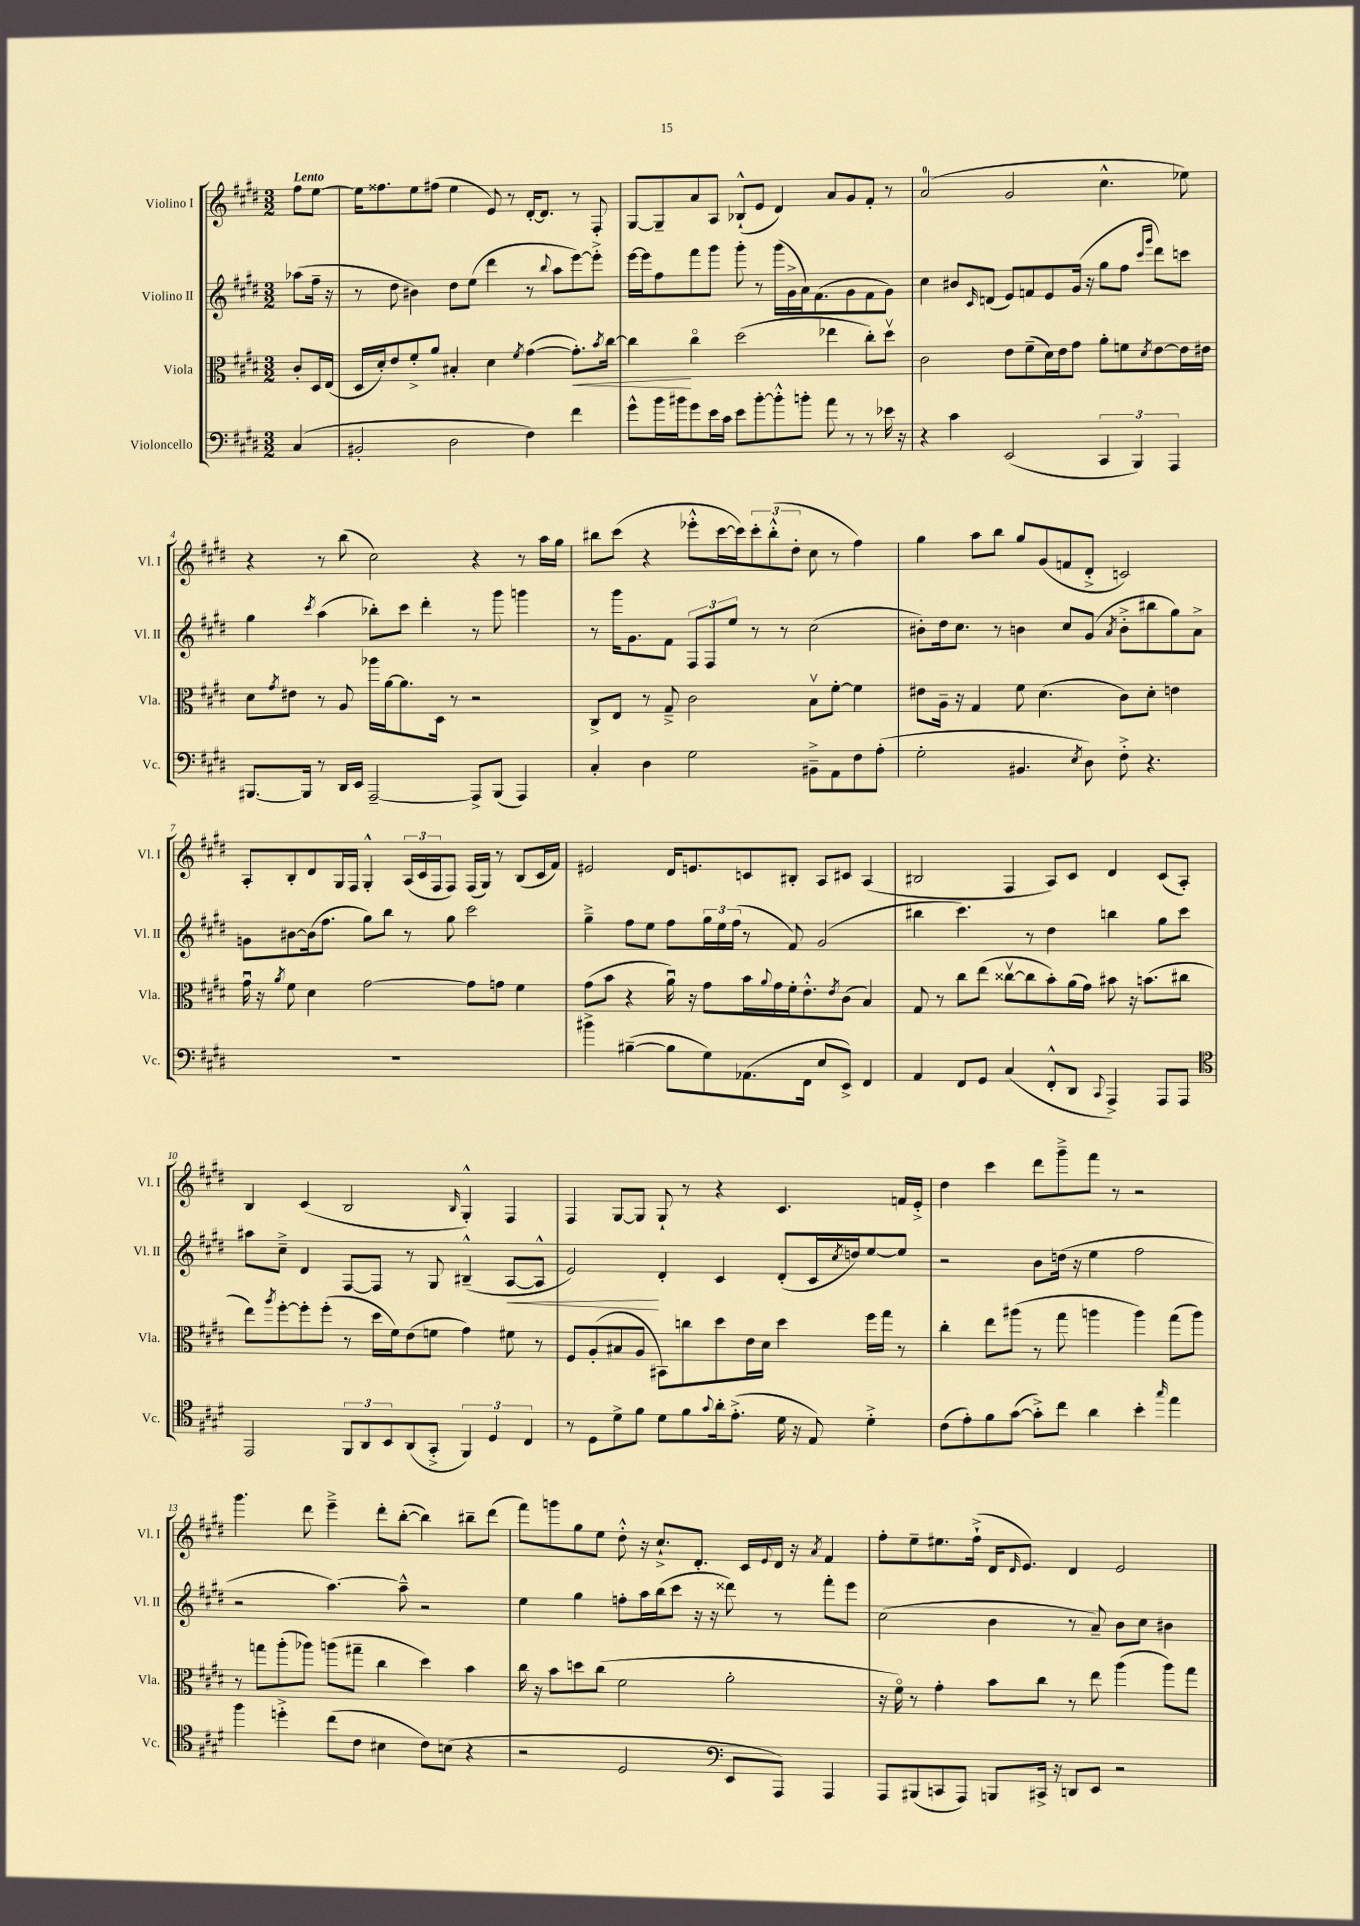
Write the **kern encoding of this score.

**kern	**kern	**kern	**kern
*staff4	*staff3	*staff2	*staff1
*clefF4	*clefC3	*clefG2	*clefG2
*k[f#c#g#d#]	*k[f#c#g#d#]	*k[f#c#g#d#]	*k[f#c#g#d#]
*M3/2	*M3/2	*M3/2	*M3/2
(4C#	8c#'	(8aa-	8ff#
.	16D#	16ff#~	[8ee
.	(16E	16r	.
=	=	=	=
2BB#'	16D#	8r	16ee]
.	16d#')	.	8.ff##
.	8e	8dd#	.
.	8f#'^	4b#)	8ee
.	8a	.	(8ff#
2D#	4B#'	8dd#	4ee
.	.	(8ee	.
.	4d#	4ddd#	8e)
.	.	.	8r
.	8qf#	.	.
4F#)	([4g#	8r	[16d#'
.	.	.	8.d#]
.	.	8qqbb	.
.	.	8aa	.
4f#	8.g#'])	[8eee)	8r
.	.	8eee'^]	8F#'
.	8qb	.	.
.	[16cc#	.	.
=	=	=	=
8g#^^	4cc#]	[16eee	[8G#
.	.	16eee]	.
16b	.	8ff#	8G#~]
16b#	.	.	.
8g#	4cc#o	8fff#	8a
16e	.	8ggg#	8A
16c#	.	.	.
8e	(2dd#	8ggg#'	(8B-`^^
[8b#'	.	8r	8e
8b#'^^]	.	(16ggg#	4d#)
.	.	16g#^	.
8b'	.	16a)	.
.	.	(8.f#	.
8a	4ee-	.	8a
8r	.	8g#	8g#
8r	8cc#')	8f#	8f#'
16e-	8dd#v	8g#)	8r
16r	.	.	.
=	=	=	=
4r	2c#	4cc#	(2a
4c#	.	8b#	.
.	.	16qqc#	.
.	.	(8d	.
(2EE	8e	8e)	2g#
.	(8f#~	8f	.
.	16d#)	8e	.
.	16e	.	.
.	8g#	(16g#	.
.	.	16r	.
6CC#	8a'	8gg#	4.cc#^^
.	8f	8ff#	.
6BBB)	.	.	.
.	.	16qqccc#	.
.	8qd#	16qqggg#	.
.	[8e	8ddd#)	.
6AAA	.	.	.
.	16e]	8ccc	8ee-)
.	16e#	.	.
=	=	=	=
[8.BBB#	8d#	4gg#	4r
.	8qg#	.	.
.	8e#	.	.
16BBB#]	.	.	.
.	.	8qccc#	.
8r	8r	(4aa	8r
16DD#	8A	.	(8bb
16EE	.	.	.
[2AAA~	16aa-	8bb-')	2cc#)
.	[16a	.	.
.	8.a]	8ccc#	.
.	.	4ddd#'	.
.	16D#	.	.
.	8r	.	.
8AAA^]	2r	8r	4r
(8BBB#	.	8ggg#	.
4AAA)	.	4ggg	8r
.	.	.	16aa
.	.	.	16gg#
=	=	=	=
4C#'	8C#^	8r	8bb#
.	8E	16ggg#	(8ccc#
.	.	8.g#	.
4D#	8r	.	4r
.	8G#~^	8f#	.
2G#	2c#	12F#	8eee-'^^
.	.	12F#	.
.	.	.	[16ccc#
.	.	12ee	.
.	.	.	16ccc#])
.	.	8r	12ccc#'
.	.	.	(12bb#'^^
.	.	8r	.
.	.	.	12dd#'
8BB#~^	8Bv	(2cc#	8cc#
8AA	[8f#'	.	8r
8F#	4f#]	.	4ff#)
(8A'	.	.	.
=	=	=	=
2G#'	8e#	8b#')	4gg#
.	16A~	16dd#	.
.	16r	8.cc#	.
.	4G#	.	8aa
.	.	8r	8bb
4.BB#	8f#	4b	8gg#
.	(4.d#	.	(8g#
.	.	8cc#	8f
8qE	.	.	.
8D#)	.	(8g#	8d#'^
.	.	8qa	.
8F#'^	8c#)	8b'^	2c)
4.r	8d#'	8bb#	.
.	4e	8gg#)	.
.	.	8a^	.
=	=	=	=
1.r	16g#u	8g	8A'
.	16r	.	.
.	8qa	.	.
.	8f#	[8b#	8B'
.	4d#	(16b#]	8d#
.	.	8.ff#	.
.	.	.	16G#
.	.	.	16F#
.	[2g#	8gg#)	4G#'^^
.	.	8bb	.
.	.	8r	(24A
.	.	.	24c#
.	.	.	24F#
.	.	8gg#	8F#)
.	8g#]	2ccc#	(16F#
.	.	.	16G#)
.	8g	.	8r
.	4f#	.	(8B
.	.	.	16c#
.	.	.	16f#)
=	=	=	=
4b#^	(8g#	4gg#~^	2e#
.	8b	.	.
([4B#~	4r	8ff#	.
.	.	8ee	.
8B#]	16au)	8ff#	16d#
.	16r	.	8.e
8G#)	8g#	24gg#	.
.	.	24ee	.
.	.	(24ff#	.
(8.AA-	16b	8r	8c
.	8qqa	.	.
.	16g#	.	.
.	16f#'	8f#)	8B#'
16FF#	8.e'^^	.	.
8E	.	(2g#	8A
.	8qe	.	.
8EE^)	(8c#	.	8c#
4FF#	4B)	.	(4A
=	=	=	=
4AA	8G#	4bb#	2B#
.	8r	.	.
8FF#	8cc#	4.ccc#)	.
8GG#	(8ee	.	.
(4C#	[8cc##v	.	4F#
.	8cc##]	8r	.
8FF#'^^	8b')	4dd#	8A)
8DD#	(16a	.	8c#
.	16g#)	.	.
8qqCC#	.	.	.
4AAA^)	8b#	4bb	4d#
.	16r	.	.
.	(8.b	.	.
8AAA	.	8gg#	(8c#
8AAA	8cc#	8ccc#	8A')
=	=	=	=
*clefC4	*	*	*
2EE	8ee)	8aa#	4B
.	8qaa	.	.
.	[8ff#'	8cc#~^	.
.	8ff#']	4d#	(4c#
.	(8ff#'	.	.
12FF#	8r	[8F#	2B
12AA	.	.	.
.	16dd#	8F#]	.
12BB	.	.	.
.	16f#)	.	.
(8AA	(8e	8r	.
8GG#'^	8f	8G#	.
.	.	.	16qqB
6FF#)	4g#)	(4B#~^^	4G#'^^)
6D#	.	.	.
.	8f#	[8A	4F#
6C#	.	.	.
.	8r	8A^^]	.
=	=	=	=
8r	8F#	2e)	4F#
8D#	(8A'	.	.
8d#^	8B#	.	[8G#
8f#	8A	.	8G#]
8d#	8BB#)	4d#'	8G#`
8f#	8cc	.	8r
8qqg#	.	.	.
16a'	8dd#	4c#	4r
(8.e'^	.	.	.
.	16e	.	.
.	16d#	.	.
16d#	4dd#	(8d#'	4.c#
16r	.	.	.
8E)	.	16c#	.
.	.	8qcc#	.
.	.	16dd)	.
4d#'^	16ff#	[8ee	.
.	16gg#	.	.
.	8r	8ee]	16f
.	.	.	16e'^
=	=	=	=
(8c#	4cc#'	2r	4dd#
8e')	.	.	.
8f#	8ee	.	4ccc#
([8g#	(8aa#	.	.
8g#'^])	8r	8b	8ddd#
8cc#	8gg#	(16dd	8ggg#~^
.	.	16r	.
4a	4aa	4ee	8fff#
.	.	.	8r
4b'	4aa)	2ff#	2r
16qqgg#	.	.	.
4ee	(8gg#	.	.
.	8aa)	.	.
=	=	=	=
4ff#	8r	2r	4.ggg#
.	8gg	.	.
4dd'^	(8aa'	.	.
.	8aa-)	.	8ddd#
(8cc#	(8aa	[4.aa)	4eee~^
8c#	8gg#~	.	.
4B#	4cc#	.	8ddd#'
.	.	8aa~^^]	([8bb'
8c#)	4dd#)	2r	4bb])
(8B	.	.	.
4r	4b	.	8bb#~
.	.	.	(8ddd#
=	=	=	=
2r	16cc#	4ee	8fff#)
.	16r	.	.
.	8b	.	8ggg
.	8dd	4gg#	8gg#
.	(8cc#	.	8ee
2D#	2f#	8ff'	8dd#'^^
.	.	16aa	16r
.	.	(16bb	8.cc#`^
.	.	8ccc#	.
.	.	16r	8.d#'
.	.	16r	.
*clefF4	*	*	*
8EE	2a'	8ddd##)	.
.	.	.	16c#
.	.	.	8qqe
8AAA)	.	8r	16d#
.	.	.	16r
.	.	.	8qa
4AAA	.	8fff#'	4f#
.	.	8eee	.
=	=	=	=
8AAA	16r	(2cc#	8ff#'
.	16f#o)	.	.
(8BBB#	8r	.	8ee~
8CC	4g#'	.	8.ee#
8AAA)	.	.	.
.	.	.	(16ff#`^
8BBB	8b	4b	16d#
.	.	.	16qqd#
.	.	.	8.e)
16CC#^	8cc#	.	.
16r	.	.	.
8DD	8r	8r	4d#
8EE	8ee	8a~)	.
2r	(4aa	8b	2e
.	.	8cc#	.
.	8aa)	4b#	.
.	8gg#	.	.
==	==	==	==
*-	*-	*-	*-
